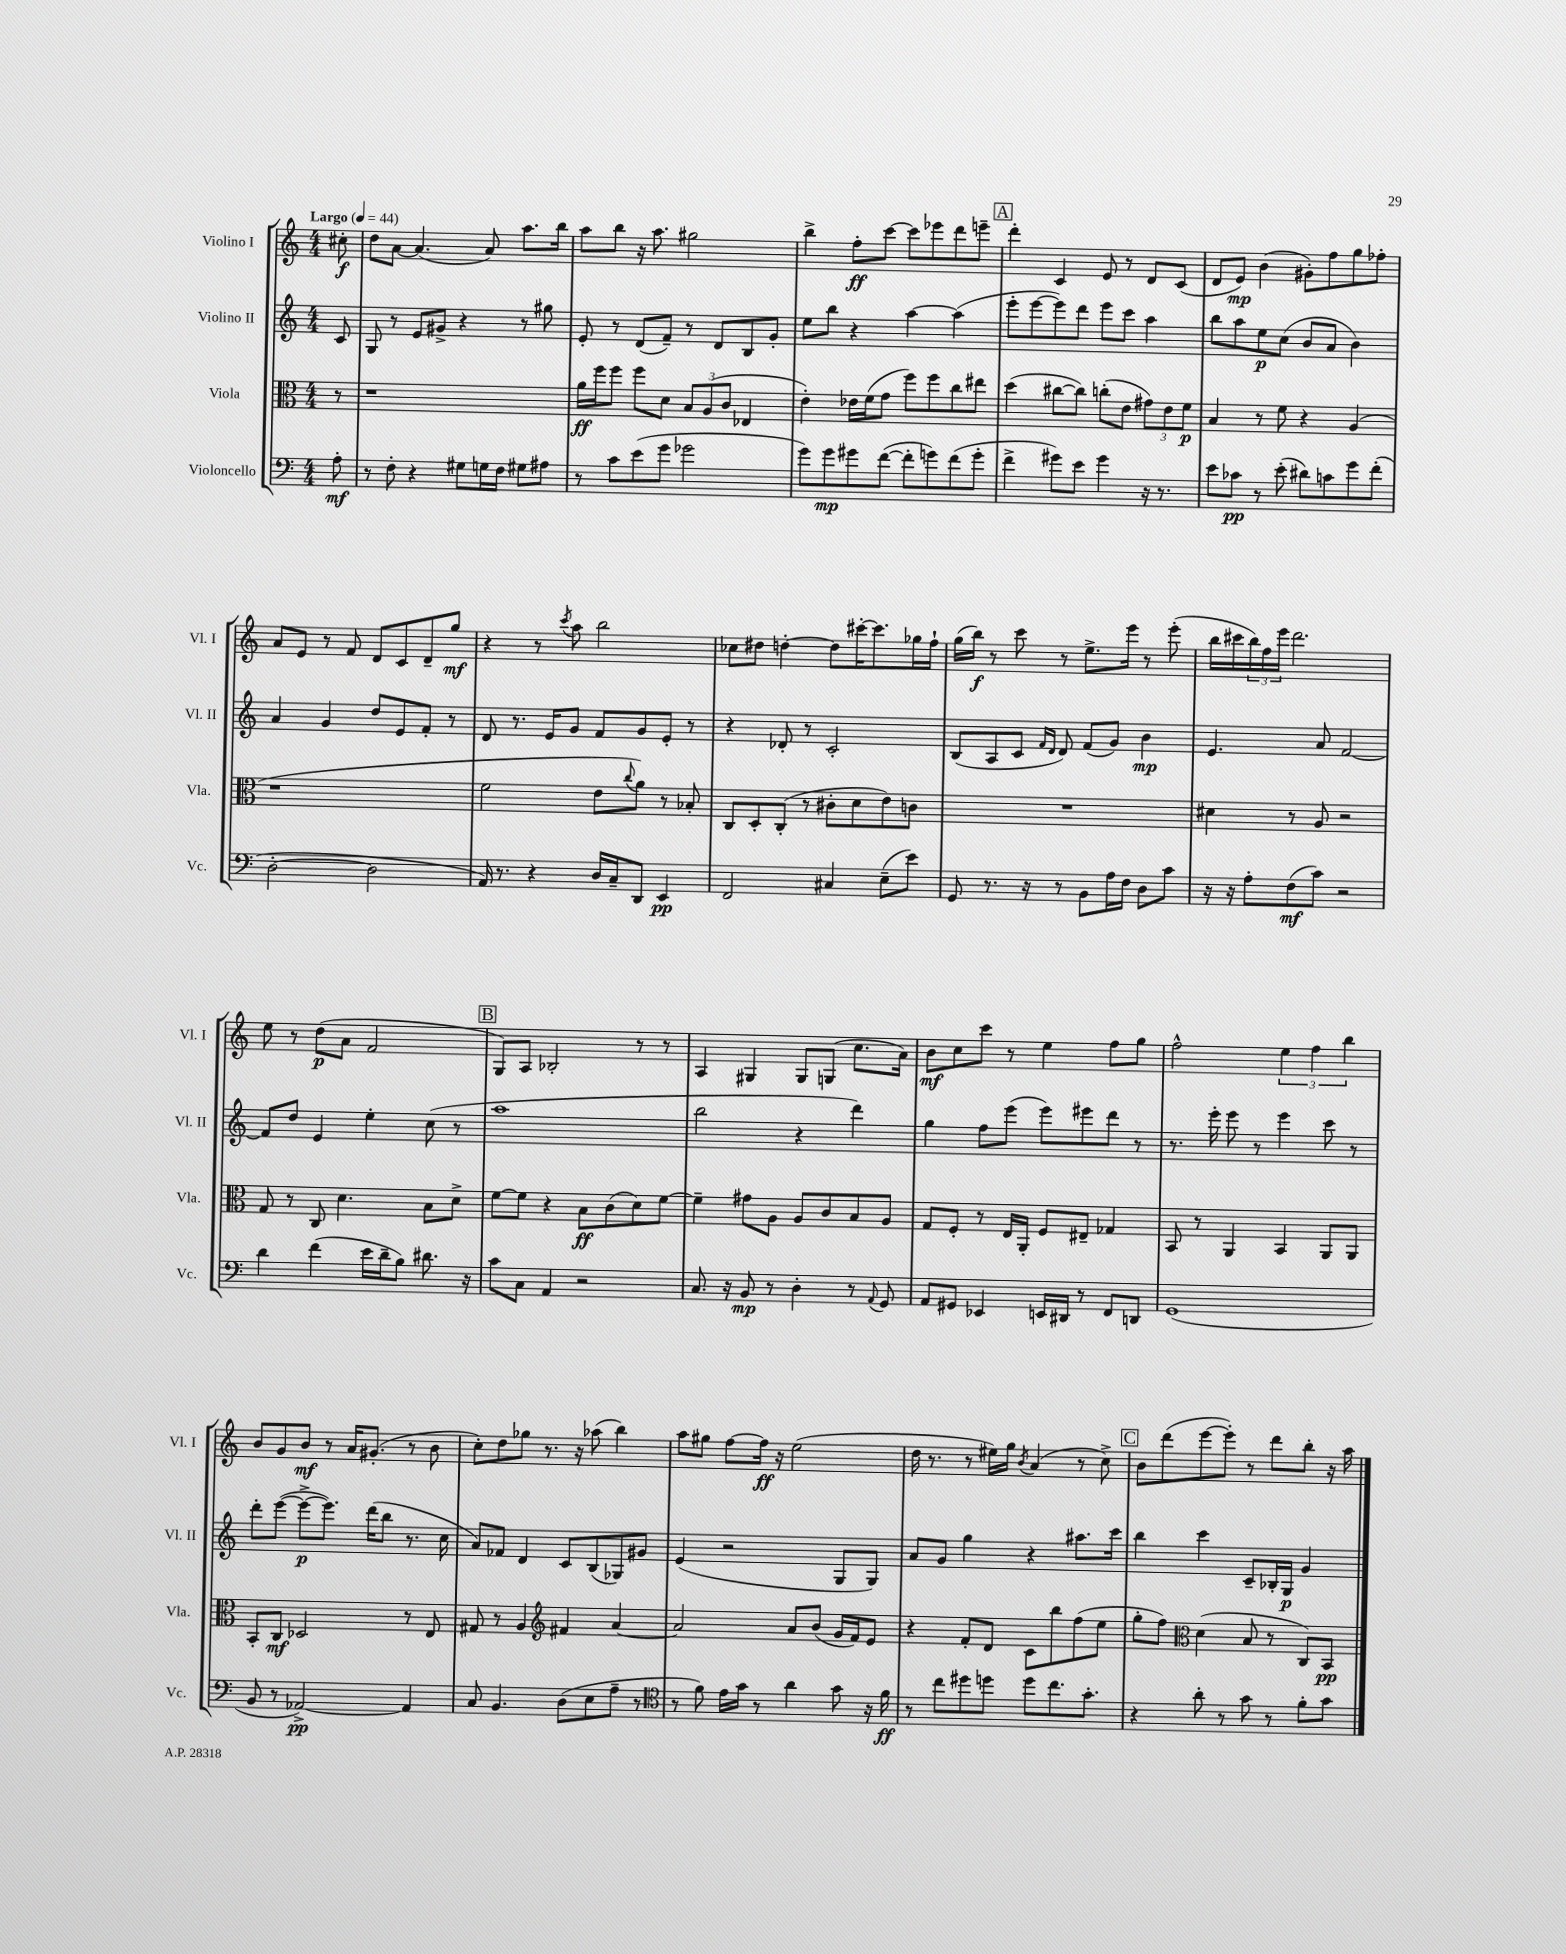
<<
\new StaffGroup <<
\new Staff = "s0" \with { instrumentName = "Violino I" shortInstrumentName = "Vl. I" } {
    \clef treble \key c \major \numericTimeSignature \time 4/4 \partial 8 \tempo "Largo" 4 = 44
    cis''8-.\f |
    d''8 a'8~ a'4.( a'8) a''8. b''16 |
    a''8 b''8 r16 a''8. gis''2 |
    b''4-> f''8-.\ff c'''8~ c'''8 ees'''8 d'''8 e'''8-- |
    \mark \markup { \box "A" } d'''4-. c'4 e'8 r8 d'8 c'8( |
    d'8 e'8\mp) b'4( gis'8-.) f''8 g''8 fes''8-. |
    a'8 e'8 r8 f'8 d'8 c'8 d'8-- g''8\mf |
    r4 r8 \acciaccatura { c'''8 } a''8 b''2 |
    ces''8 dis''8 d''4~-. d''8 cis'''16~-. cis'''8. ges''16 f''16-! |
    g''16( b''16\f) r8 c'''8 r8 e''8.-> e'''16 r8 e'''8-.( |
    b''16 cis'''16 \tuplet 3/2 { b''16) f''16 e'''16 } d'''2. |
    e''8 r8 d''8\p( a'8 f'2 |
    \mark \markup { \box "B" } g8) a8 bes2-. r8 r8 |
    a4 gis4 gis8 g8( c''8. a'16) |
    b'8\mf c''8 c'''8 r8 e''4 f''8 g''8 |
    f''2-^ \tuplet 3/2 { e''4 f''4 b''4 } |
    b'8 g'8 b'8\mf r8 a'16 gis'8.-.( r8 b'8 |
    c''8-.) d''8 ges''8 r8. r16 aes''8( b''4) |
    a''8 gis''8 f''8~ f''16\ff r16 e''2( |
    d''16 r8. r8 eis''16) g''16 \acciaccatura { b'8 } a'4( r8 c''8->) |
    \mark \markup { \box "C" } b'8 d'''8( e'''8~ e'''8-.) r8 d'''8 b''8-. r16 a''16 \bar "|." |
}
\new Staff = "s1" \with { instrumentName = "Violino II" shortInstrumentName = "Vl. II" } {
    \clef treble \key c \major \numericTimeSignature \time 4/4 \partial 8
    c'8 |
    g8 r8 e'8 gis'8-> r4 r8 gis''8 |
    e'8-. r8 d'8( f'8--) r8 d'8 b8 g'8-. |
    e''8 b''8 r4 a''4~ a''4( |
    \mark \markup { \box "A" } e'''8-. e'''8~ e'''8) d'''8 e'''8 c'''8 a''4 |
    b''8 a''8 e''8\p c''8( b'8 a'8 b'4) |
    a'4 g'4 d''8 e'8 f'8-. r8 |
    d'8 r8. e'16 g'8 f'8 g'8 e'8-. r8 |
    r4 des'8-. r8 c'2-. |
    b8( a8 c'8 \grace { f'16 d'16 } d'8) f'8( g'8) b'4\mp |
    e'4. a'8 f'2~ |
    f'8 d''8 e'4 e''4-. c''8( r8 |
    \mark \markup { \box "B" } a''1 |
    b''2 r4 d'''4) |
    g''4 f''8 e'''8( e'''8) eis'''8 d'''8 r8 |
    r8. e'''16-. e'''8 r8 e'''4 c'''8 r8 |
    d'''8-. e'''8~( e'''8~->\p e'''8.) d'''16( b''8 r8. c''16 |
    a'8) fes'8 d'4 c'8 b8( ges8) gis'8 |
    e'4( r2 g8 g8) |
    a'8 g'8 g''4 r4 ais''8. c'''16 |
    \mark \markup { \box "C" } b''4 c'''4 c'8-- bes16-. g16\p g'4 \bar "|." |
}
\new Staff = "s2" \with { instrumentName = "Viola" shortInstrumentName = "Vla." } {
    \clef alto \key c \major \numericTimeSignature \time 4/4 \partial 8
    r8 |
    r1 |
    a'16\ff f''16 f''8 f''8 d'8 \tuplet 3/2 { b8 a8( c'8 } ees4 |
    e'4-.) ees'16 f'16( g'8 f''8) f''8 c''8 eis''8 |
    \mark \markup { \box "A" } d''4( cis''8~ cis''8) c''8-.( e'8 \tuplet 3/2 { gis'8) e'8 f'8\p } |
    b4 r8 f'8 r4 a4( |
    r1 |
    f'2 e'8 \appoggiatura { c''8 } a'8) r8 bes8-. |
    c8 d8-. c8-.( r8 cis'8-. d'8 e'8) c'8 |
    R1 |
    dis'4 r8 a8 r2 |
    g8 r8 c8 d'4. b8 d'8-> |
    \mark \markup { \box "B" } f'8~ f'8 r4 b8\ff c'8( d'8) f'8~ |
    f'4-- gis'8 a8 a8 c'8 b8 a8 |
    g8 f8-. r8 e16 a,16-. f8 eis8-- ges4 |
    b,8 r8 a,4 b,4 a,8 a,8 |
    b,8-. c8\mf des2 r8 e8 |
    gis8 r8 a4 \clef treble fis'4 a'4~ |
    a'2 a'8 b'8( g'16 f'16) e'8 |
    r4 f'8-. d'8 c'8 b''8 f''8( e''8 |
    \mark \markup { \box "C" } g''8-. f''8) \clef alto d'4( b8 r8 c8) b,8\pp \bar "|." |
}
\new Staff = "s3" \with { instrumentName = "Violoncello" shortInstrumentName = "Vc." } {
    \clef bass \key c \major \numericTimeSignature \time 4/4 \partial 8
    a8-.\mf |
    r8 f8-. r4 gis8 g16 f16 gis8 ais8 |
    r8 c'8 e'8( g'8 ges'2 |
    g'8) g'8\mp gis'8 f'8~( f'8-. g'8) f'8( g'8-. |
    \mark \markup { \box "A" } f'4-> gis'8) e'8 gis'4 r16 r8. |
    e'8 ces'8\pp r8 e'8-.( dis'8) c'8 g'8 f'8-.( |
    d2~-. d2 |
    a,16) r8. r4 d16 c16-- d,8 e,4\pp |
    f,2 cis4 e8--( e'8) |
    g,8 r8. r16 r8 b,8 a16 f16 d8 c'8 |
    r16 r16 a8-. f8\mf( c'8) r2 |
    d'4 f'4( e'16 d'16-- b8) dis'8. r16 |
    \mark \markup { \box "B" } c'8 c8 a,4 r2 |
    c8. r16 b,8\mp r8 d4-. r8 \appoggiatura { a,8 } g,8 |
    a,8 gis,8 ees,4 e,16 dis,16 r8 f,8 d,8 |
    g,1( |
    b,8 r8 aes,2~->\pp) aes,4 |
    c8 b,4. d8( e8 a8-- r8 |
    \clef tenor r8 f'8) e'16 g'16 r8 a'4 g'8 r16 f'16\ff |
    r8 c''8 dis''8 d''8 d''8 c''8. g'8.-. |
    \mark \markup { \box "C" } r4 a'8-. r8 g'8 r8 f'8-. g'8 \bar "|." |
}
>>
>>
\layout { \context { \Score \remove "Bar_number_engraver" } }
